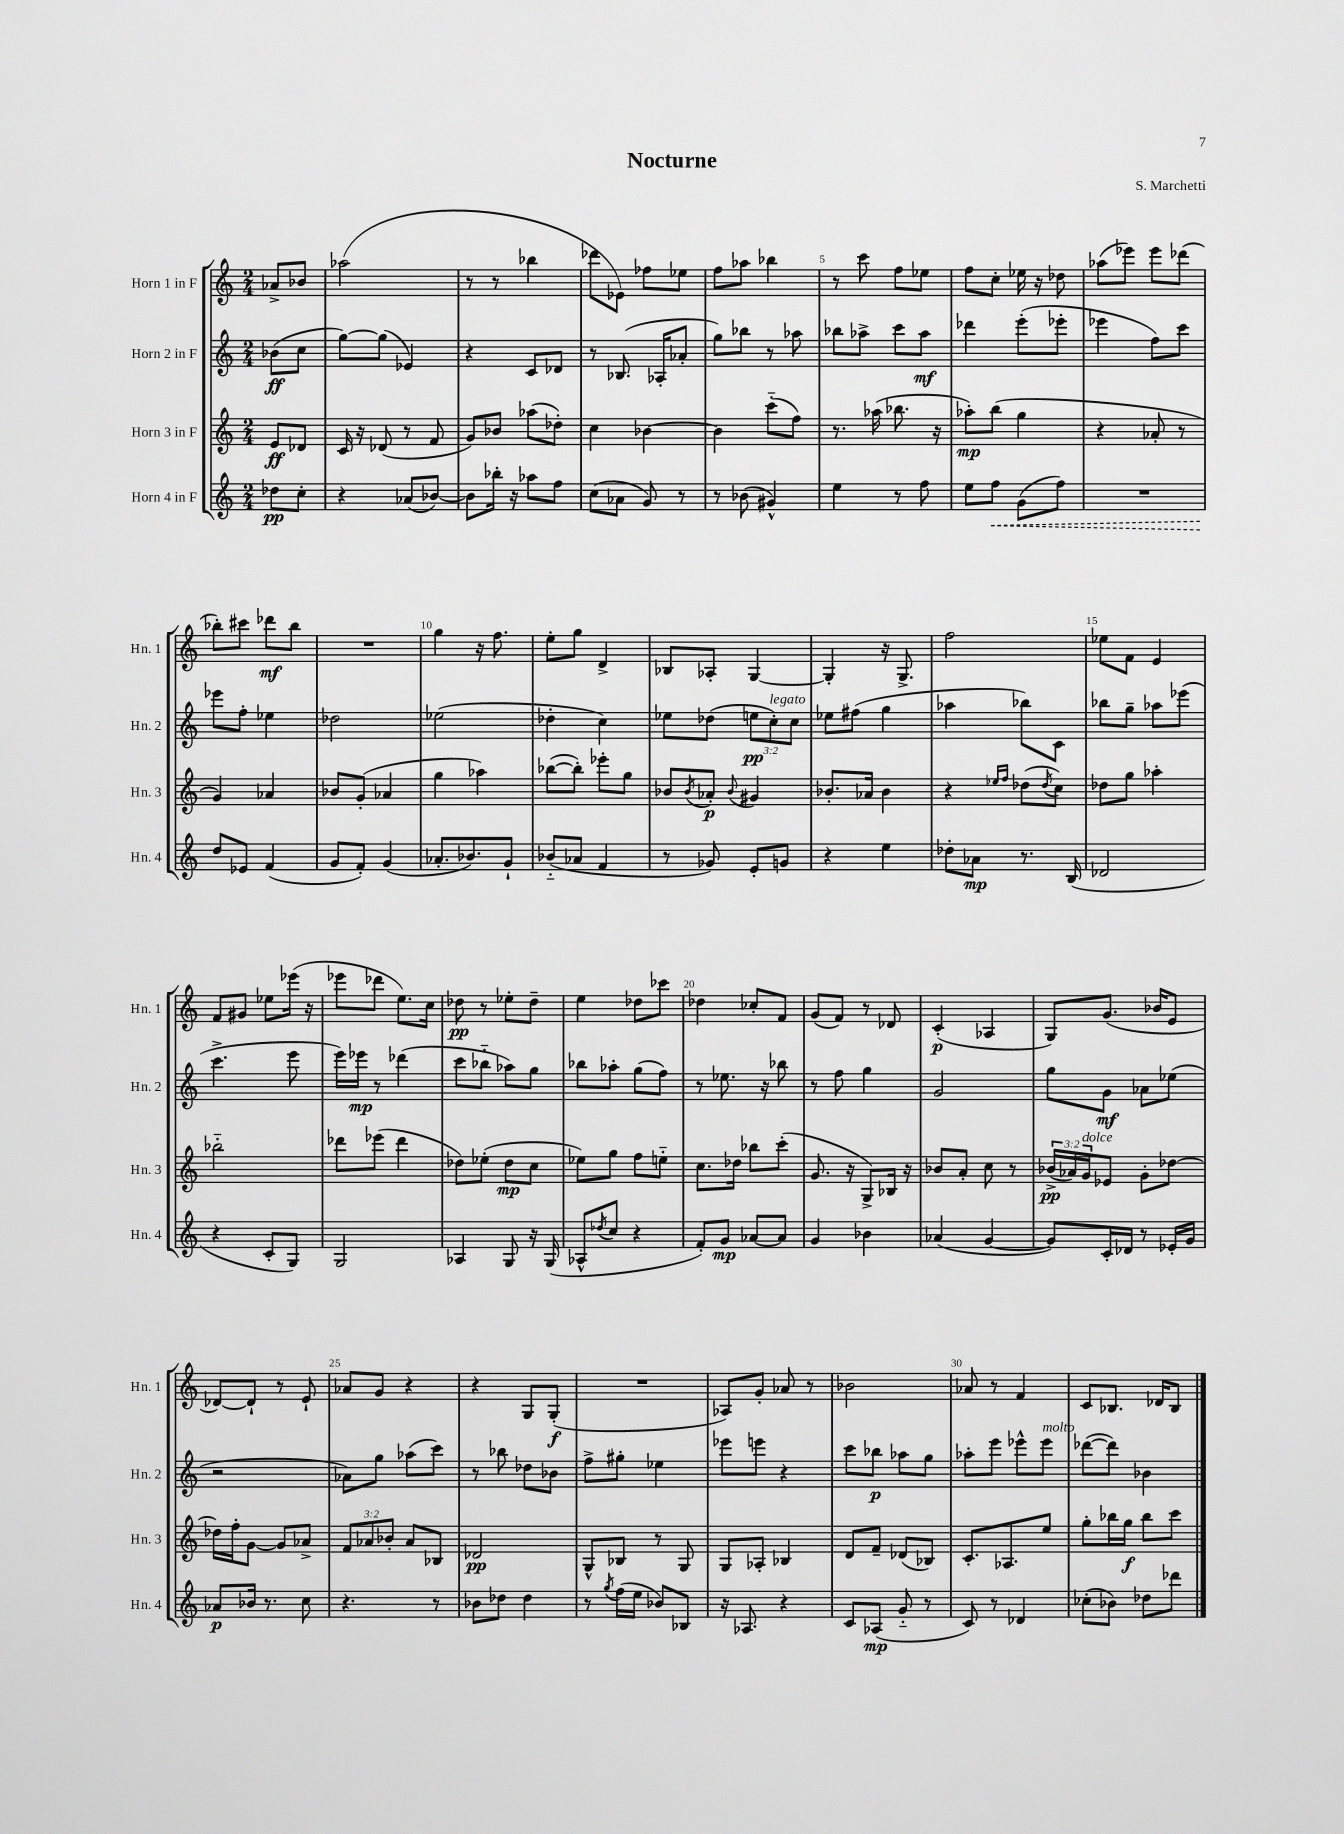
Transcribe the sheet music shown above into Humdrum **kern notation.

**kern	**kern	**kern	**kern
*staff4	*staff3	*staff2	*staff1
*clefG2	*clefG2	*clefG2	*clefG2
*k[]	*k[]	*k[]	*k[]
*M2/4	*M2/4	*M2/4	*M2/4
8dd-\L	8e/L	(8b-\L	8a-^/L
8cc'\J	8d-/J	8cc\J	8b-/J
=	=	=	=
4r	16c/	[8gg\L)	(2aa-\
.	16r	.	.
.	(8d-/	(8gg\]J	.
(8a-/L	8r	4e-/)	.
[8b-/J)	8f/	.	.
=	=	=	=
8b-\]L	8g/L)	4r	8r
16bb-'\Jk	8b-/J	.	8r
16r	.	.	.
8aa-\L	(8aa-\L	8c/L	4bb-\
8ff\J	8dd-'\J)	8d-/J	.
=	=	=	=
(8cc\L	4cc\	8r	8ddd-\L
8a-\J	.	(8.B-/	8e-\J)
8g/)	[4b-\	.	8ff-\L
.	.	16A-'/LK	.
8r	.	8a-'/J	8ee-\J
=	=	=	=
8r	4b-\]	8gg\L)	8ff\L
(8b-\	.	8bb-\J	8aa-\J
4g#^^/)	(8ccc'~\L	8r	4bb-\
.	8ff\J)	8aa-\	.
=	=	=	=
4ee\	8.r	8bb-\L	8r
.	.	8aa-^\J	8ccc\
.	(16aa-\	.	.
8r	8.bb-\	8ccc\L	8ff\L
8ff\	.	8aa-\J	8ee-\J
.	16r	.	.
=	=	=	=
8ee\L	8aa-'\L)	4ddd-\	8ff\L
8ff\J	(8bb\J	.	8cc'\J
(8g\L	4gg\	(8eee'\L	16ee-\
.	.	.	16r
8ff\J)	.	8eee-'\J	8dd-\
=	=	=	=
2r	4r	4eee-\	(8aa-\L
.	.	.	8eee-\J)
.	8a-'/	8ff\L)	8eee-\L
.	8r	8ccc\J	(8ddd-\J
=	=	=	=
8dd/L	4g/)	8eee-\L	8bb-'\L)
8e-/J	.	8ff'\J	8ccc#\J
(4f/	4a-/	4ee-\	8ddd-\L
.	.	.	8bb-\J
=	=	=	=
8g/L	8b-/L	2dd-\	2r
8f'/J)	(8g'/J	.	.
(4g/	4a-/	.	.
=	=	=	=
8.a-'/L	4gg\	(2ee-\	4gg\
8.b-/)	.	.	.
.	4aa-\)	.	16r
.	.	.	8.ff\
8g`/J	.	.	.
=	=	=	=
(8b-'~/L	([8bb-\L	4dd-'\	8ee'\L
8a-/J	8bb-'\]J)	.	8gg\J
4f/	8eee-'\L	4cc\)	4d^/
.	8gg\J	.	.
=	=	=	=
8r	8b-/L	8ee-\L	8B-/L
.	8qb-/	.	.
8g-/)	8a-'/J	(8dd-\J	8A-'/J
.	8qqb-/	.	.
8e'/L	4g#/	12ee\L	[4G/
.	.	12cc'\)	.
8g/J	.	.	.
.	.	12cc\J	.
=	=	=	=
4r	8.b-'/L	8ee-\L	4G'/]
.	.	(8ff#\J	.
.	16a-/Jk	.	.
4ee\	4b-\	4gg\	16r
.	.	.	8.G^/
=	=	=	=
8dd-'\L	4r	4aa-\	2ff\
8a-\J	.	.	.
.	16qqee-/LL	.	.
.	16qqff/JJ	.	.
8.r	(8dd-\L	8bb-\L)	.
.	8qdd-/	.	.
.	8cc\J)	8c\J	.
(16B/	.	.	.
=	=	=	=
2d-/	8dd-\L	8bb-\L	8ee-\L
.	8gg\J	8gg~\J	8f\J
.	4aa-'\	8aa-\L	4e/
.	.	(8eee-\J	.
=	=	=	=
4r	2bb-'~\	4.ccc^\	8f/L
.	.	.	8g#/J
8c'/L	.	.	8ee-\L
8G/J)	.	8eee\	(16eee-\Jk
.	.	.	16r
=	=	=	=
2G/	8ddd-\L	16eee\LL)	8eee-\L
.	.	16eee-\JJ	.
.	(8eee-\J	8r	8ddd-\J
.	4ddd-\	(4ddd-\	8.ee\L)
.	.	.	16cc\Jk
=	=	=	=
4A-/	8dd-\L)	8ccc\L	8dd-\
.	(8ee-'\J	8bb-'~\J	8r
8G/	8dd-\L	8aa-\L)	8ee-'\L
16r	8cc\J	8gg\J	8dd-~\J
(16G/	.	.	.
=	=	=	=
8A-^^/L	8ee-\L)	8bb-\L	4ee\
8qdd-/	.	.	.
8cc/J	8gg\J	8aa-'\J	.
4r	8ff\L	(8gg\L	8dd-\L
.	8ee'~\J	8ff\J)	8ccc-\J
=	=	=	=
8f'/L)	8.cc\L	8r	4dd-\
8g/J	.	8.ee-\	.
.	16dd-\Jk	.	.
[8a-/L	8bb-\L	.	8cc-'/L
.	.	16r	.
8a-/]J	(8ccc'\J	8bb-\	8f/J
=	=	=	=
4g/	8.g/	8r	(8g/L
.	.	8ff\	8f/J)
.	16r	.	.
4b-\	8G^/L)	4gg\	8r
.	16B-/Jk	.	8d-/
.	16r	.	.
=	=	=	=
(4a-/	8b-/L	2g/	(4c'/
.	8a'/J	.	.
[4g/	8cc\	.	4A-/
.	8r	.	.
=	=	=	=
8g/]L)	(24b-^/LL	8gg\L	8G/L)
.	24a-/)	.	.
.	24g/J	.	.
16c'/L	8e-/J	8g\J	(8.g/J
16d-/JJ	.	.	.
8r	8g'\L	8a-\L	.
.	.	.	16b-/LK
16e-'/LL	[8dd-\J	(8ee-\J	8e/J
16g/JJ	.	.	.
=	=	=	=
8a-/L	16dd-\]LL	2r	[8d-/L)
.	16ff'\J	.	.
16b-/Jk	[8g\J	.	8d-`/]J
8.r	.	.	.
.	8g/]L	.	8r
8cc\	8a-^/J	.	8e`/
=	=	=	=
4.r	12f/L	8a-\L)	8a-/L
.	12a-/	.	.
.	.	8gg\J	8g/J
.	12b-'/J	.	.
.	8a-/L	(8aa-\L	4r
8r	8B-/J	8ccc\J)	.
=	=	=	=
8b-\L	2d-/	8r	4r
8dd-\J	.	8bb-\	.
4dd-\	.	8dd-\L	8G/L
.	.	8b-\J	(8G'/J
=	=	=	=
8r	8G^^/L	8ff^\L	2r
8qgg/	.	.	.
(16ff\LL	8B-/J	8gg#'\J	.
16ee\JJ	.	.	.
8b-/L)	8r	4ee-\	.
8B-/J	8G/	.	.
=	=	=	=
16r	8G/L	8eee-\L	8A-/L)
8.A-/	.	.	.
.	8A-'/J	8eee\J	8g'/J
4r	4B-/	4r	8a-/
.	.	.	8r
=	=	=	=
8c/L	8d/L	8ccc\L	2b-\
(8A-/J	8f~/J	8bb-\J	.
8g'~/	(8d-/L	8aa-\L	.
8r	8B-/J)	8gg\J	.
=	=	=	=
8c/)	8.c'/L	8aa-'\L	8a-/
8r	.	8eee\J	8r
.	8.A-/	.	.
4d-/	.	8eee-^^\L	4f/
.	8ee/J	8eee-\J	.
=	=	=	=
(8cc-'\L	8gg'\L	([8ddd-\L	8c/L
8b-\J)	16bb-\L	8ddd-\]J)	8.B-/J
.	16gg\JJ	.	.
8dd-\L	8bb-\L	4b-\	.
.	.	.	16d-/LK
8ddd-\J	8ccc\J	.	8B-/J
==	==	==	==
*-	*-	*-	*-
